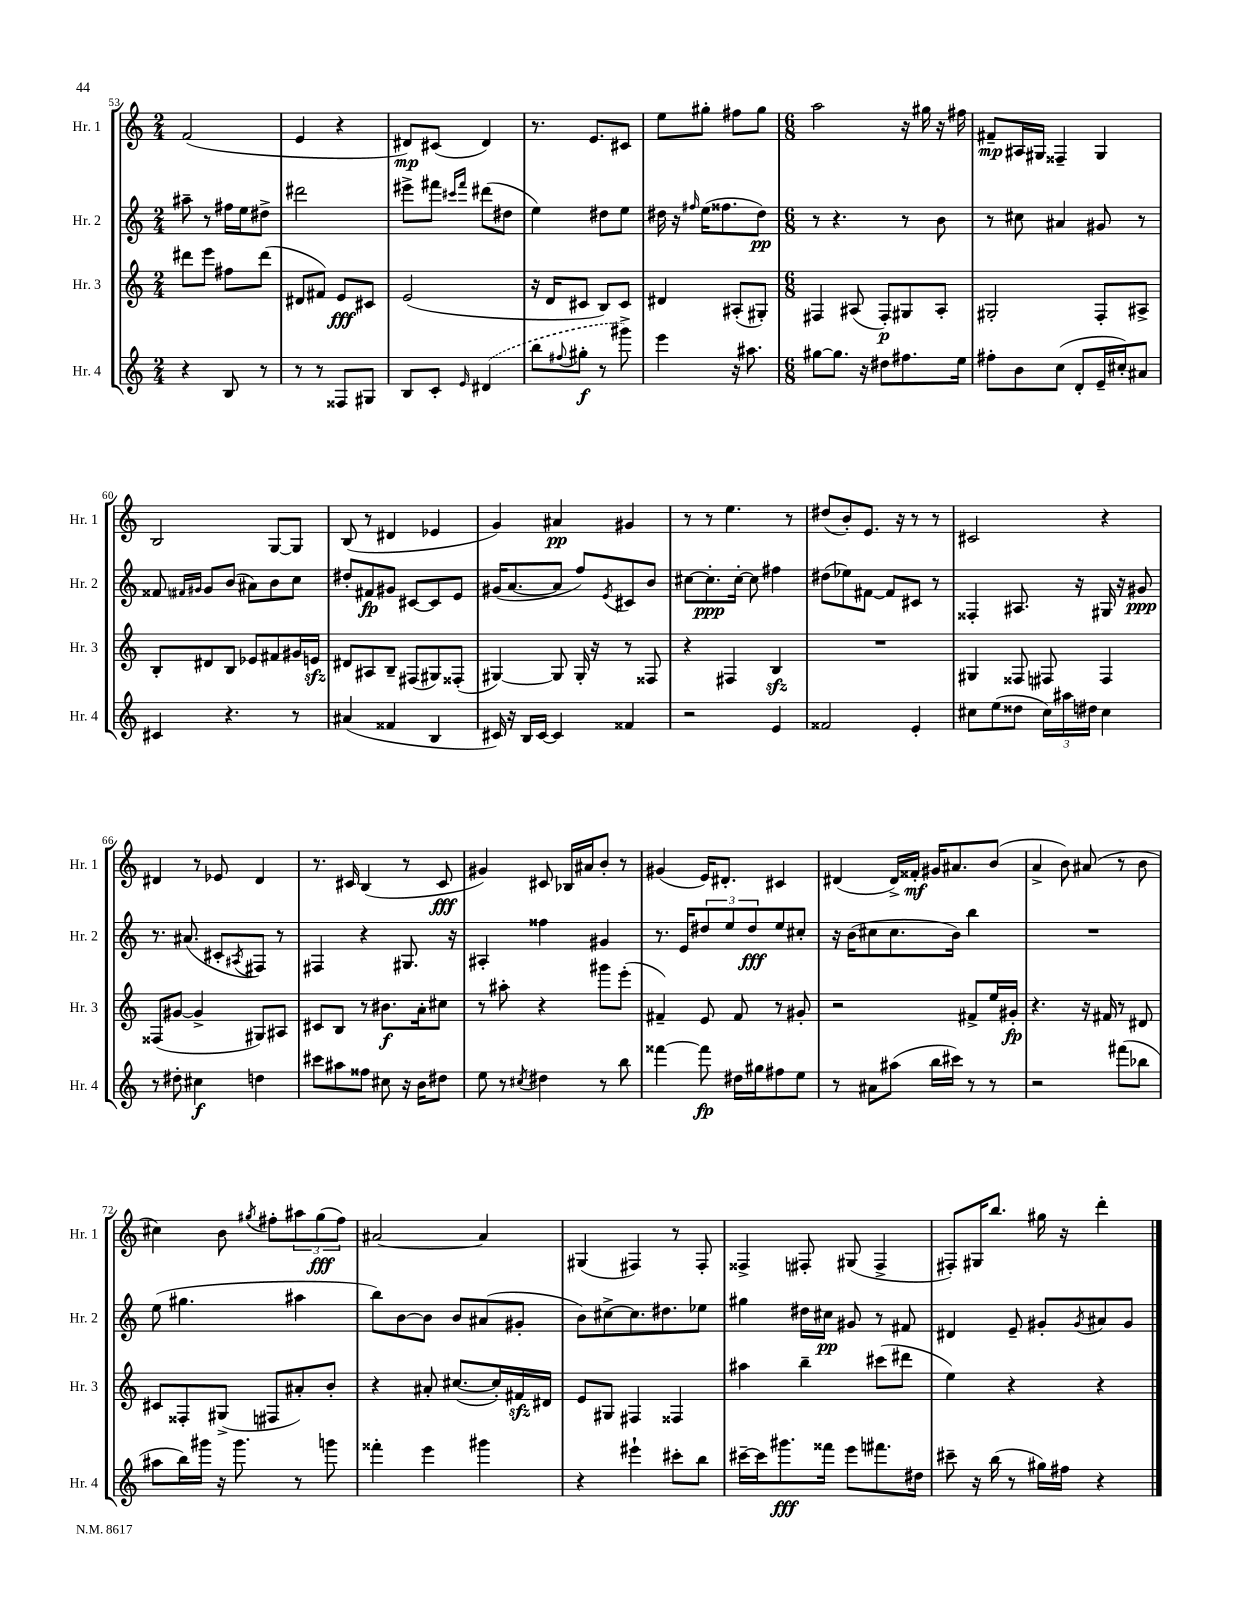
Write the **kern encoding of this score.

**kern	**dynam	**kern	**dynam	**kern	**dynam	**kern	**dynam
*part4	*part4	*part3	*part3	*part2	*part2	*part1	*part1
*staff4	*staff4	*staff3	*staff3	*staff2	*staff2	*staff1	*staff1
*I"Hr. 4	*	*I"Hr. 3	*	*I"Hr. 2	*	*I"Hr. 1	*
*I'Hr. 4	*	*I'Hr. 3	*	*I'Hr. 2	*	*I'Hr. 1	*
*clefG2	*	*clefG2	*	*clefG2	*	*clefG2	*
*k[]	*	*k[]	*	*k[]	*	*k[]	*
*M2/4	*	*M2/4	*	*M2/4	*	*M2/4	*
=53	=53	=53	=53	=53	=53	=53	=53
4r	.	8ddd#X\L	.	8aa#X~\	.	(2f/	.
.	.	8eee\J	.	8r	.	.	.
8B/	.	8ff#X\L	.	16ff#X\LL	.	.	.
.	.	.	.	16ee\J	.	.	.
8r	.	(8ddd#\J	.	8dd#X^\J	.	.	.
=54	=54	=54	=54	=54	=54	=54	=54
8r	.	8d#X/L	.	2ddd#X\	.	4e/	.
8r	.	8f#X/J)	.	.	.	.	.
8F##X/L	.	8e/L	fff	.	.	4r	.
8G#X/J	.	8c#X/J	.	.	.	.	.
=55	=55	=55	=55	=55	=55	=55	=55
8B/L	.	(2e/	.	8eee#X^\L	.	8d#X/L)	mp
8c'/J	.	.	.	8fff#X\J	.	(8c#X/J	.
.	.	.	.	16qqccc#X/LL	.	.	.
16qqe/	.	.	.	16qqfff#/JJ	.	.	.
(4d#X/	.	.	.	(8ddd#X\L	.	4d#/)	.
.	.	.	.	8dd#X\J	.	.	.
=56	=56	=56	=56	=56	=56	=56	=56
8bb\L	.	16r	.	4ee\)	.	8.r	.
.	.	16d/KL	.	.	.	.	.
8qqff#X/	.	.	.	.	.	.	.
8gg#X'\J	f	8c#X/J	.	.	.	.	.
.	.	.	.	.	.	8.e/L	.
8r	.	8B/L)	.	8dd#X\L	.	.	.
8ggg#X^\)	.	8c#/J	.	8ee\J	.	8c#X/J	.
=57	=57	=57	=57	=57	=57	=57	=57
4eee\	.	4d#X/	.	16dd#X\	.	8ee\L	.
.	.	.	.	16r	.	.	.
.	.	.	.	16qqff#X/	.	.	.
.	.	.	.	(16ee\KL	.	8gg#X'\J	.
.	.	.	.	8.ff##X\	.	.	.
16r	.	(8A#X'/L	.	.	.	8ff#X\L	.
8.aa#X\	.	.	.	.	.	.	.
.	.	8G#X'/J)	.	8dd#\J)	pp	8gg#\J	.
=58	=58	=58	=58	=58	=58	=58	=58
*M6/8	*	*M6/8	*	*M6/8	*	*M6/8	*
[8gg#X\L	.	4F#X/	.	8r	.	2aa\	.
8.gg#\J]	.	.	.	4.r	.	.	.
.	.	(8A#X/	.	.	.	.	.
16r	.	.	.	.	.	.	.
8dd#X\L	.	8F#'/L)	p	.	.	.	.
8.ff#X\	.	8G#X/	.	8r	.	16r	.
.	.	.	.	.	.	16gg#X\	.
.	.	8A#'/J	.	8b\	.	16r	.
16ee\Jk	.	.	.	.	.	16ff#X\	.
=59	=59	=59	=59	=59	=59	=59	=59
8ff#X'\L	.	2G#X'/	.	8r	.	8f#X~/L	mp
8b\	.	.	.	8cc#X\	.	16A#X/L	.
.	.	.	.	.	.	16G#X/JJ	.
(8cc\J	.	.	.	4a#X/	.	4F##X~/	.
8d'/L	.	.	.	.	.	.	.
16e~/L	.	8F'/L	.	8g#X/	.	4G#/	.
16cc#X'/J)	.	.	.	.	.	.	.
8a#X/J	.	8A#X^/J	.	8r	.	.	.
!!LO:LB:g=z
=60	=60	=60	=60	=60	=60	=60	=60
4c#X/	.	8B'/L	.	8f##X/	.	2B/	.
.	.	.	.	16qqf#X/LL	.	.	.
.	.	.	.	16qqg#X/JJ	.	.	.
.	.	8d#X/	.	8g#/L	.	.	.
4.r	.	8B/J	.	(8b/J	.	.	.
.	.	8e-X/L	.	8a#X\L)	.	.	.
.	.	8f#X/	.	8b\	.	[8G/L	.
8r	.	16g#X/L	.	8cc\J	.	8G/J]	.
.	.	16enzz/JJ	.	.	.	.	.
=61	=61	=61	=61	=61	=61	=61	=61
(4a#X/	.	8d#X/L	.	8dd#X'/L	.	(8B/	.
.	.	8A#X/	.	8f#X/	fp	8r	.
4f##X/	.	8B~/J	.	8g#X/J	.	4d#X/	.
.	.	(8F#X/L	.	[8c#X/L	.	.	.
4B/	.	8G#X/)	.	8c#/]	.	4e-X/	.
.	.	(8F##X'/J	.	8e/J	.	.	.
=62	=62	=62	=62	=62	=62	=62	=62
16c#X/)	.	[4G#X/)	.	(16g#X/KL	.	4g/)	.
16r	.	.	.	[8.a/	.	.	.
16B/LL	.	.	.	.	.	.	.
[16c#/JJ	.	.	.	.	.	.	.
4c#/]	.	8G#/]	.	8a/J]	.	4a#X/	pp
.	.	16G#'/	.	8ff/L)	.	.	.
.	.	16r	.	.	.	.	.
.	.	.	.	8qe/	.	.	.
4f##X/	.	8r	.	8c#X/	.	4g#X/	.
.	.	8F##X/	.	8b/J	.	.	.
=63	=63	=63	=63	=63	=63	=63	=63
2r	.	4r	.	[8cc#X\L	.	8r	.
.	.	.	.	8.cc#'\]	ppp	8r	.
.	.	4F#X/	.	.	.	4.ee\	.
.	.	.	.	[16cc#'\Jk	.	.	.
.	.	.	.	8cc#\]	.	.	.
4e/	.	4Bzz/	.	4ff#X\	.	.	.
.	.	.	.	.	.	8r	.
=64	=64	=64	=64	=64	=64	=64	=64
2f##X/	.	2.r	.	(8dd#X\L	.	(8dd#X/L	.
.	.	.	.	8ee-X\)	.	8b'/)	.
.	.	.	.	[8f#X\J	.	8.e/J	.
.	.	.	.	8f#/L]	.	.	.
.	.	.	.	.	.	16r	.
4e'/	.	.	.	8c#X/J	.	8r	.
.	.	.	.	8r	.	8r	.
=65	=65	=65	=65	=65	=65	=65	=65
8cc#X\L	.	4G#X/	.	4F##X'/	.	2c#X/	.
(8ee\	.	.	.	.	.	.	.
8dd##X\J	.	8F##X/	.	8.A#X/	.	.	.
24cc#\LL)	.	8F#X/	.	.	.	.	.
24aa#X\	.	.	.	.	.	.	.
.	.	.	.	16r	.	.	.
24dd#X\JJ	.	.	.	.	.	.	.
4cc#\	.	4F#/	.	16G#X/	.	4r	.
.	.	.	.	16r	.	.	.
.	.	.	.	8g#X/	ppp	.	.
!!LO:LB:g=z
=66	=66	=66	=66	=66	=66	=66	=66
8r	.	(8F##X/L	.	8.r	.	4d#X/	.
8dd#X'\	.	[8g#X/J	.	.	.	.	.
.	.	.	.	(8.a#X/	.	.	.
4cc#X\	f	4g#^/]	.	.	.	8r	.
.	.	.	.	8c#X'/L	.	8e-X/	.
.	.	.	.	8qA#X/	.	.	.
4ddn\	.	8G#X/L)	.	8F#X/J)	.	4d#/	.
.	.	8A#X/J	.	8r	.	.	.
=67	=67	=67	=67	=67	=67	=67	=67
8ccc#X\L	.	8c#X/L	.	4F#X/	.	8.r	.
8aa#X\	.	8B/J	.	.	.	.	.
.	.	.	.	.	.	16c#X/	.
8ff##X\J	.	8r	.	4r	.	(4B/	.
8cc#X\	.	8.b#X\L	f	.	.	.	.
16r	.	.	.	8.G#X/	.	8r	.
16b\KL	.	16a'\k	.	.	.	.	.
8dd#X\J	.	8cc#X\J	.	.	.	8c#/	fff
.	.	.	.	16r	.	.	.
=68	=68	=68	=68	=68	=68	=68	=68
8ee\	.	8r	.	4A#X'/	.	4g#X/)	.
8r	.	8aa#X'\	.	.	.	.	.
8qcc#X/	.	.	.	.	.	.	.
4dd#X\	.	4r	.	4ff##X\	.	8c#X/	.
.	.	.	.	.	.	16B-X/LL	.
.	.	.	.	.	.	16a#X/J	.
8r	.	8ggg#X\L	.	4g#X/	.	8b'/J	.
8bb\	.	(8eee'\J	.	.	.	8r	.
=69	=69	=69	=69	=69	=69	=69	=69
[4fff##X\	.	4f#X~/)	.	8.r	.	(4g#X/	.
.	.	.	.	16e/KL	.	.	.
8fff##\]	fp	8e/	.	12dd#X/	.	16e/KL)	.
.	.	.	.	.	.	8.d#X'/J	.
.	.	.	.	12ee/	.	.	.
16dd#X\LL	.	8f#/	.	.	.	.	.
.	.	.	.	12dd#/	fff	.	.
16gg#X\J	.	.	.	.	.	.	.
8ff#X\	.	8r	.	8ee/	.	4c#X/	.
8ee\J	.	8g#X'/	.	8cc#X'/J	.	.	.
=70	=70	=70	=70	=70	=70	=70	=70
8r	.	2r	.	16r	.	(4d#X/	.
.	.	.	.	(16b\KL	.	.	.
8a#X\L	.	.	.	8cc#X\	.	.	.
(8aa#X\J	.	.	.	8.cc#\	.	16d#^/LL)	.
.	.	.	.	.	.	16f##X'/JJ	mf
16bb\LL	.	.	.	.	.	16g#X/KL	.
16ccc#X\JJ)	.	.	.	16b\Jk)	.	8.a#X/	.
8r	.	8f#X^/L	.	4bb\	.	.	.
8r	.	16ee/L	.	.	.	(8b/J	.
.	.	16g#X'/JJ	fp	.	.	.	.
=71	=71	=71	=71	=71	=71	=71	=71
2r	.	4.r	.	2.r	.	4a^/	.
.	.	.	.	.	.	8b\)	.
.	.	16r	.	.	.	(8a#X/	.
.	.	16f#X/	.	.	.	.	.
(8fff#X\L	.	8r	.	.	.	8r	.
8bb-X\J	.	8d#X/	.	.	.	8b\	.
!!LO:LB:g=z
=72	=72	=72	=72	=72	=72	=72	=72
8aa#X\L	.	8c#X/L	.	(8ee\	.	4cc#X\)	.
16bb\L)	.	8F##X'/	.	4.gg#X\	.	.	.
16ggg#X\JJ	.	.	.	.	.	.	.
16r	.	(8G#X^/J	.	.	.	8b\	.
8.ggg#\	.	.	.	.	.	.	.
.	.	.	.	.	.	8qgg#X/	.
.	.	8F#X/L	.	.	.	8ff#X'\L	.
8r	.	8a#X'/)	.	4aa#X\	.	12aa#X\	.
.	.	.	.	.	.	(12gg#\	fff
8gggn\	.	8b'/J	.	.	.	.	.
.	.	.	.	.	.	12ff#\J)	.
=73	=73	=73	=73	=73	=73	=73	=73
4fff##X'\	.	4r	.	8bb\L)	.	[2a#X/	.
.	.	.	.	[8b\	.	.	.
4eee\	.	8a#X'/	.	8b\J]	.	.	.
.	.	([8.cc#X/L	.	8b/L	.	.	.
4ggg#X\	.	.	.	(8a#X/	.	4a#/]	.
.	.	16cc#'/L])	.	.	.	.	.
.	.	16f#Xzz/	.	8g#X'/J	.	.	.
.	.	16d#X/JJ	.	.	.	.	.
=74	=74	=74	=74	=74	=74	=74	=74
4r	.	8e/L	.	8b\L)	.	(4G#X/	.
.	.	8G#X/J	.	[8cc#X^\	.	.	.
4eee#X`\	.	4F#X/	.	8.cc#\]	.	4F#X/)	.
.	.	.	.	8.dd#X\	.	.	.
8ccc#X'\L	.	4F##X/	.	.	.	8r	.
8bb\J	.	.	.	8ee-X\J	.	8F#'/	.
=75	=75	=75	=75	=75	=75	=75	=75
[16ccc#X~\LL	.	4aa#X\	.	4gg#X\	.	4F##X^/	.
16ccc#\J]	.	.	.	.	.	.	.
8.ggg#X\	fff	.	.	.	.	.	.
.	.	4bb~\	.	16dd#X\LL	.	8F#X'/	.
16fff##X\Jk	.	.	.	16cc#X\JJ	pp	.	.
8eee\L	.	.	.	8g#X/	.	(8G#X/	.
8.fff#X\	.	(8ccc#X\L	.	8r	.	4F#^/	.
.	.	8ddd#X\J	.	8f#X/	.	.	.
16dd#X\Jk	.	.	.	.	.	.	.
=76	=76	=76	=76	=76	=76	=76	=76
8ccc#X~\	.	4ee\)	.	4d#X/	.	8F#X'/L)	.
16r	.	.	.	.	.	16G#X/K	.
(16bb\	.	.	.	.	.	8.bb/J	.
8r	.	4r	.	8e~/	.	.	.
16gg#X\LL)	.	.	.	8g#X'/L	.	16gg#X\	.
16ff#X\JJ	.	.	.	.	.	16r	.
.	.	.	.	8qg#/	.	.	.
4r	.	4r	.	8a#X/	.	4ddd'\	.
.	.	.	.	8g#/J	.	.	.
==	==	==	==	==	==	==	==
*-	*-	*-	*-	*-	*-	*-	*-
